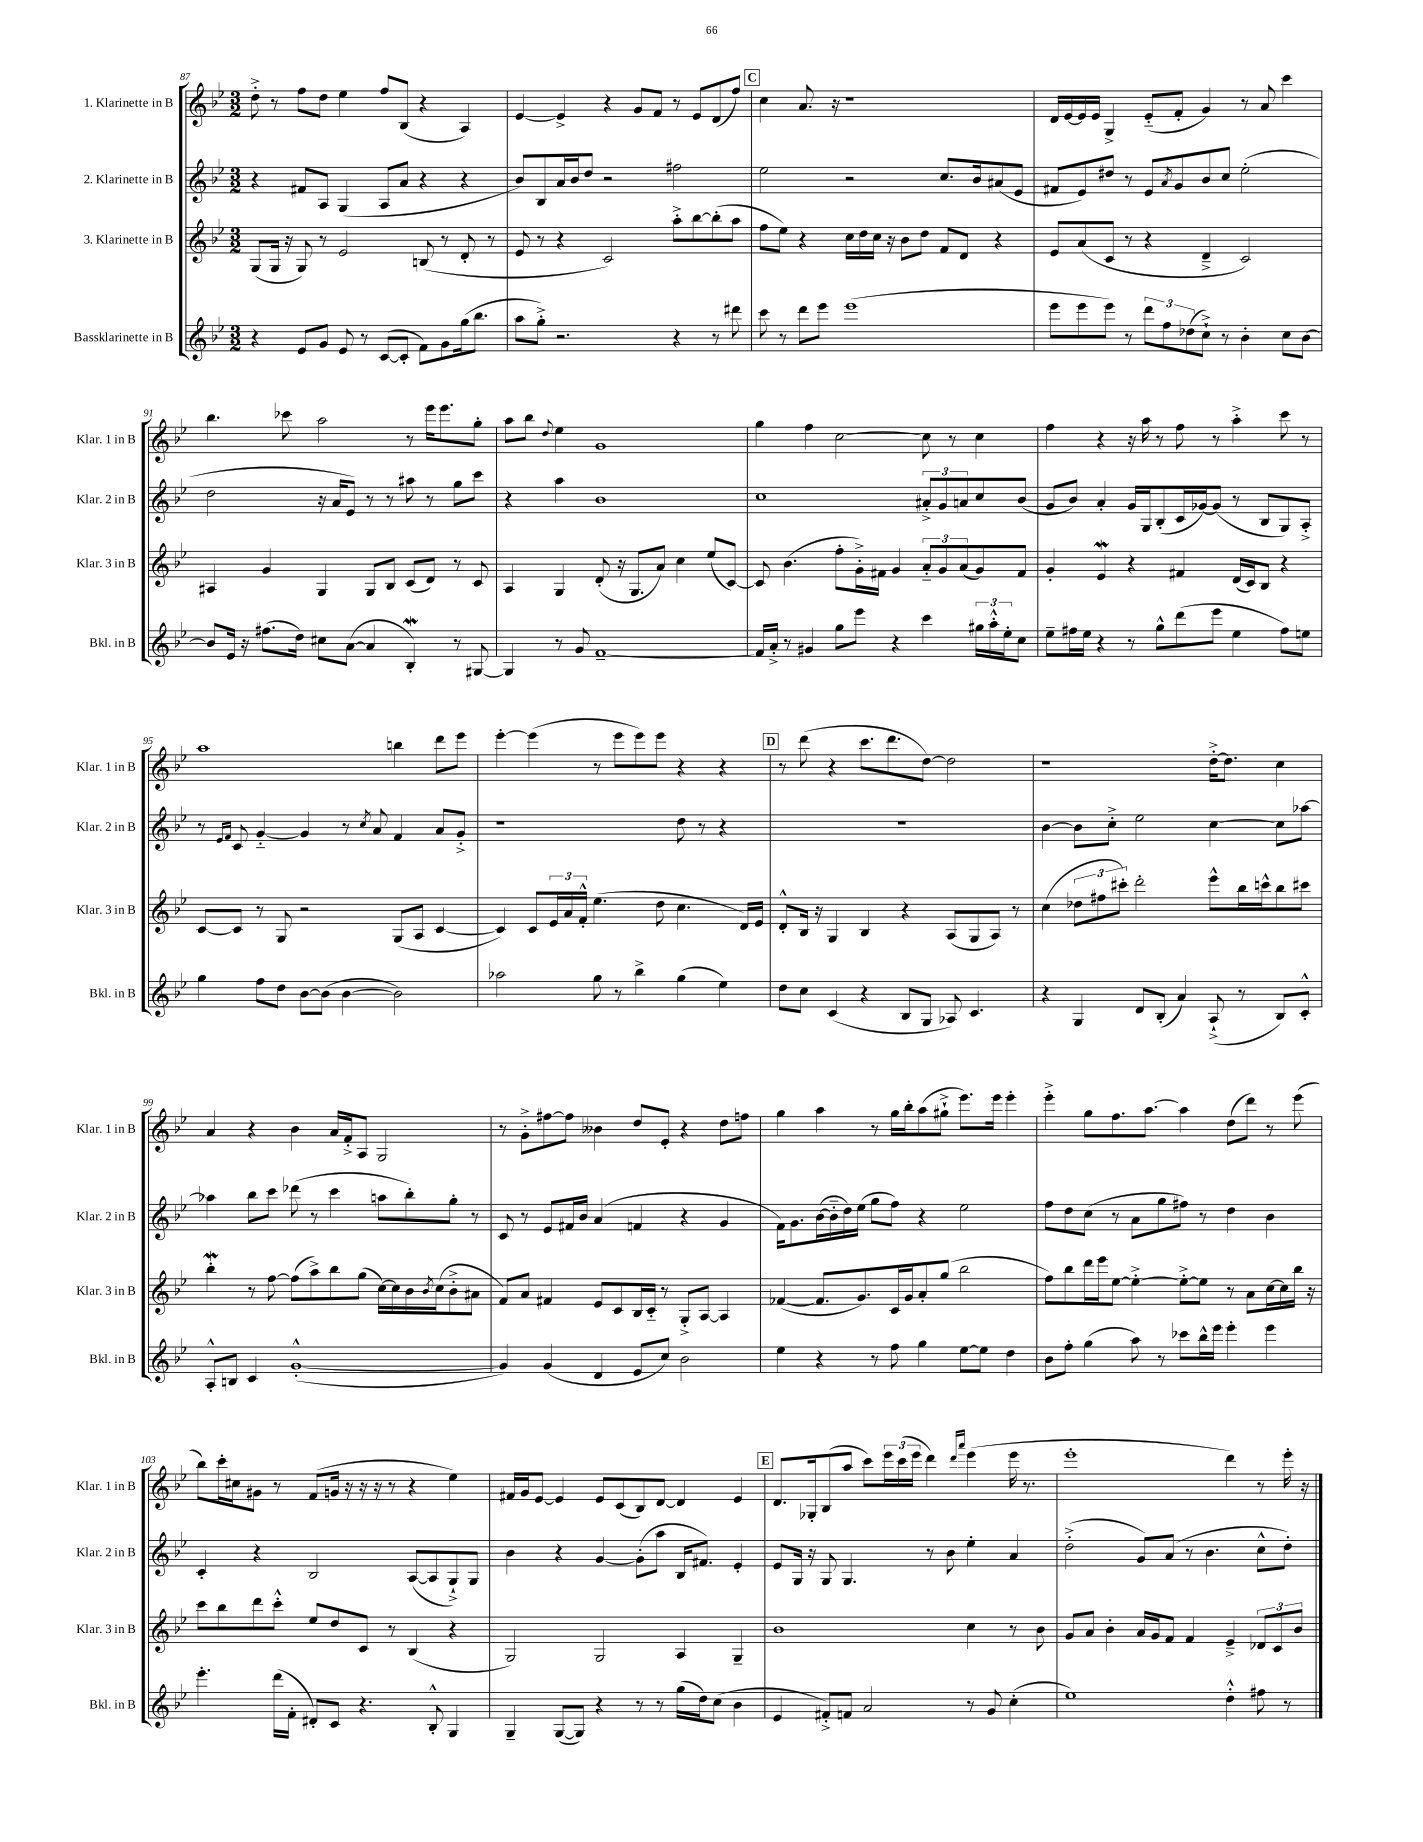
<<
\new StaffGroup <<
\new Staff = "s0" \with { instrumentName = "1. Klarinette in B" shortInstrumentName = "Klar. 1 in B" } {
    \clef treble \key bes \major \numericTimeSignature \time 3/2
    d''8-.-> r8 f''8 d''8 ees''4 f''8 bes8( r4 a4) |
    ees'4~ ees'4-> r4 g'8 f'8 r8 ees'8 d'8( f''8) |
    \mark \markup { \box "C" } c''4 a'8. r16 r1 |
    d'16 ees'16~ ees'16 ees'16 g4-> ees'8-_( f'8-. g'4) r8 a'8 c'''4 |
    bes''4. ces'''8 a''2 r8 ees'''16 ees'''8. g''8-. |
    a''8 bes''8 \appoggiatura { d''8 } ees''4 g'1 |
    g''4 f''4 c''2~ c''8 r8 c''4 |
    f''4 r4 r16 a''16 r8 f''8 r8 a''4-.-> c'''8 r8 |
    a''1 b''4 d'''8 ees'''8 |
    ees'''4~-. ees'''4( r8 ees'''8 ees'''8) ees'''8 r4 r4 |
    \mark \markup { \box "D" } r8 d'''8( r4 c'''8. d'''8. d''8~) d''2 |
    r1 d''16~-.-> d''8. c''4 |
    a'4 r4 bes'4 a'16 f'16-.-> a8 g2 |
    r8 g'8-.-> fis''8~ fis''8 beses'4 d''8 ees'8-. r4 d''8 f''8 |
    g''4 a''4 r8 g''16 bes''16-. a''8( gis''8-!-> ees'''8.) ees'''16 ees'''4-. |
    ees'''4-.-> g''8 f''8. a''8.~ a''4 d''8( d'''8) r8 ees'''8( |
    bes''8) c'''16-. cis''16 gis'8 r8 f'8( g'16 r16 r16 r16 r8 r4 ees''4) |
    fis'16 g'16 ees'8~ ees'4 ees'8 c'8( bes8) d'8~ d'4 ees'4 |
    \mark \markup { \box "E" } d'8. ges16-. bes8( a''8 c'''8) \tuplet 3/2 { ees'''16 c'''16( ees'''16 } d'''4) \grace { d'''16 a'''16 } ees'''4( ees'''16 r8. |
    ees'''1-. d'''4) r8 ees'''16-. r16 \bar "|." |
}
\new Staff = "s1" \with { instrumentName = "2. Klarinette in B" shortInstrumentName = "Klar. 2 in B" } {
    \clef treble \key bes \major \numericTimeSignature \time 3/2
    r4 fis'8 a8 g4( a8 a'8 r4 r4 |
    bes'8) bes8 a'16 bes'16 d''8 r2 fis''2 |
    \mark \markup { \box "C" } ees''2 r2 c''8. bes'16 ais'8( ees'8 |
    fis'8 ees'8) dis''8 r8 ees'8 \acciaccatura { a'8 } g'8 bes'8 c''8 ees''2-.( |
    d''2 r16 a'16 ees'8) r8 r8 ais''8 r8 g''8 c'''8 |
    r4 a''4 bes'1 |
    c''1 \tuplet 3/2 { ais'8-.-> g'8 a'8 } c''8 bes'8( |
    g'8 bes'8) a'4-. g'16 g16 bes8-.( c'16 ges'16~) ges'8( r8 bes8 g8) a8-.-> |
    r8 \grace { ees'16 f'16 } c'8 g'4~-_ g'4 r8 \acciaccatura { c''8 } a'8 f'4 a'8 g'8-.-> |
    r1 d''8 r8 r4 |
    \mark \markup { \box "D" } R1. |
    bes'4~ bes'8 c''8-.-> ees''2 c''4~ c''8 aes''8~ |
    aes''4 bes''8 c'''8 des'''8( r8 c'''4 a''8 bes''8-.) g''8-. r8 |
    c'8 r8 ees'8 fis'16 bes'16 a'4( f'4 r4 g'4 |
    f'16) g'8. bes'16~( bes'16-_ d''16) ees''16( g''8 f''8) r4 ees''2 |
    f''8 d''8 c''8( r8 a'8 g''8 fis''8) r8 d''4 bes'4 |
    c'4-. r4 bes2 a8~( a8 g8-!->) g8 |
    bes'4 r4 g'4~ g'8-.( a''8 bes16 fis'8.) ees'4-. |
    \mark \markup { \box "E" } ees'8 g16 r16 g8 g4. r8 bes'8 ees''4-. a'4 |
    d''2-.->( g'8) a'8( r8 bes'4. c''8-^ d''8-.) \bar "|." |
}
\new Staff = "s2" \with { instrumentName = "3. Klarinette in B" shortInstrumentName = "Klar. 3 in B" } {
    \clef treble \key bes \major \numericTimeSignature \time 3/2
    g8( g16 r16 g8) r8 ees'2 b8( r8 d'8-. r8 |
    ees'8 r8 r4 c'2) a''8-.-> bes''8~ bes''8-.( a''8 |
    \mark \markup { \box "C" } f''8 ees''8) r4 c''16 d''16 c''16 r16 bes'8 d''8 f'8 d'8 r4 |
    ees'8 a'8( c'8 r8 r4 d'4---> c'2) |
    ais4 g'4 g4 g8 bes8 c'8( d'8) r8 c'8 |
    a4 g4 d'8-.( r16 g8. a'8) c''4 ees''8( c'8~) |
    c'8 bes'4.( f''8-. g'16-.->) fis'16 g'4 \tuplet 3/2 { a'8-_ g'8 a'8( } g'8) fis'8 |
    g'4-. ees'4\mordent r4 fis'4 d'16( c'16) bes8 r4 |
    c'8~ c'8 r8 g8 r2 g8( a8 c'4~ |
    c'4) c'8 \tuplet 3/2 { ees'16 a'16 f'16-.-^ } ees''4.( d''8 c''4. d'16) ees'16 |
    \mark \markup { \box "D" } d'8-.-^ bes16 r16 g4 bes4 r4 a8( g8 a8) r8 |
    c''4( \tuplet 3/2 { des''8 fis''8 cis'''8-.) } d'''2-. ees'''8-^ bes''16 c'''16-^ bes''8 cis'''8 |
    bes''4-.\mordent r8 f''8~ f''8( a''8->) bes''8 g''8( c''16~) c''16 bes'16 \acciaccatura { bes'8 } c''16( bes'8-.-> ais'8 |
    f'8) a'8 fis'4 ees'8 c'8 bes16 c'16-_ r8 g8-.-> a8~ a4 |
    fes'4~( fes'8. g'8.) c'16 g'16 a'8-. g''8( bes''2 |
    f''8) bes''8 d'''16 ees'''16 ees''8~ ees''4~-.-> ees''8~-.-> ees''8 r8 a'8 c''16~ c''16 bes''16 r16 |
    c'''8 bes''8 d'''8 c'''8-.-^ ees''8 d''8 c'8 r8 bes4( r4 |
    g2) g2 a4 g4-- |
    \mark \markup { \box "E" } bes'1 c''4 r8 bes'8 |
    g'8 a'8 bes'4-. a'16 g'16 f'8 f'4 ees'4---> \tuplet 3/2 { des'8 c'8 bes'8 } \bar "|." |
}
\new Staff = "s3" \with { instrumentName = "Bassklarinette in B" shortInstrumentName = "Bkl. in B" } {
    \clef treble \key bes \major \numericTimeSignature \time 3/2
    r4 ees'8 g'8 ees'8 r8 c'8~( c'8-. f'8) g'8 g''16( bes''8. |
    a''8 g''8-.->) r2. r4 r8 dis'''8 |
    \mark \markup { \box "C" } c'''8 r8 d'''8 ees'''8 ees'''1( |
    ees'''8 ees'''8 ees'''8) r8 \tuplet 3/2 { d'''8 f''8 des''8( } c''8-!->) r8 bes'4-. c''8 bes'8~ |
    bes'8 ees'16 r16 fis''8.( d''16) cis''8 a'8~( a'4 bes4-.\mordent) r8 gis8~ |
    gis4 r8 g'8 f'1~-- |
    f'16 a'16-.-> r8 gis'4 g''8 ees'''8 r4 c'''4 \tuplet 3/2 { gis''16 a''16-.-^ ees''16-. } c''8 |
    ees''8-- fis''16 ees''16 r4 r8 g''8-^ d'''8( ees'''8 ees''4 fis''8) e''8 |
    g''4 f''8 d''8 bes'8~ bes'8( bes'4~ bes'2) |
    aes''2 g''8 r8 bes''4-> g''4( ees''4) |
    \mark \markup { \box "D" } d''8 c''8 c'4( r4 bes8 g8 aes8) c'4. |
    r4 g4 d'8 bes8-.( a'4) a8-!->( r8 bes8) c'8-.-^ |
    a8-.-^ b8 c'4 g'1~-.-^( |
    g'4) g'4( d'4 ees'8 c''8) bes'2 |
    ees''4 r4 r8 f''8 g''4 ees''8~ ees''8 d''4 |
    bes'8 f''8-. g''4( a''8) r8 ces'''8 bes''16-^ ees'''16 ees'''4-. ees'''4 |
    ees'''4.-. d'''16( f'16-. dis'8-.) c'8 r4. bes8-.-^ g4 |
    g4-- g8~( g8) r4 r8 r8 g''16( d''16) c''8( bes'4 |
    \mark \markup { \box "E" } ees'4 fis'8-.->) f'8 a'2 r8 g'8 c''4-.( |
    ees''1) d''4-.-^ fis''8 r8 \bar "|." |
}
>>
>>
\layout { \context { \Score currentBarNumber = #87 } }
